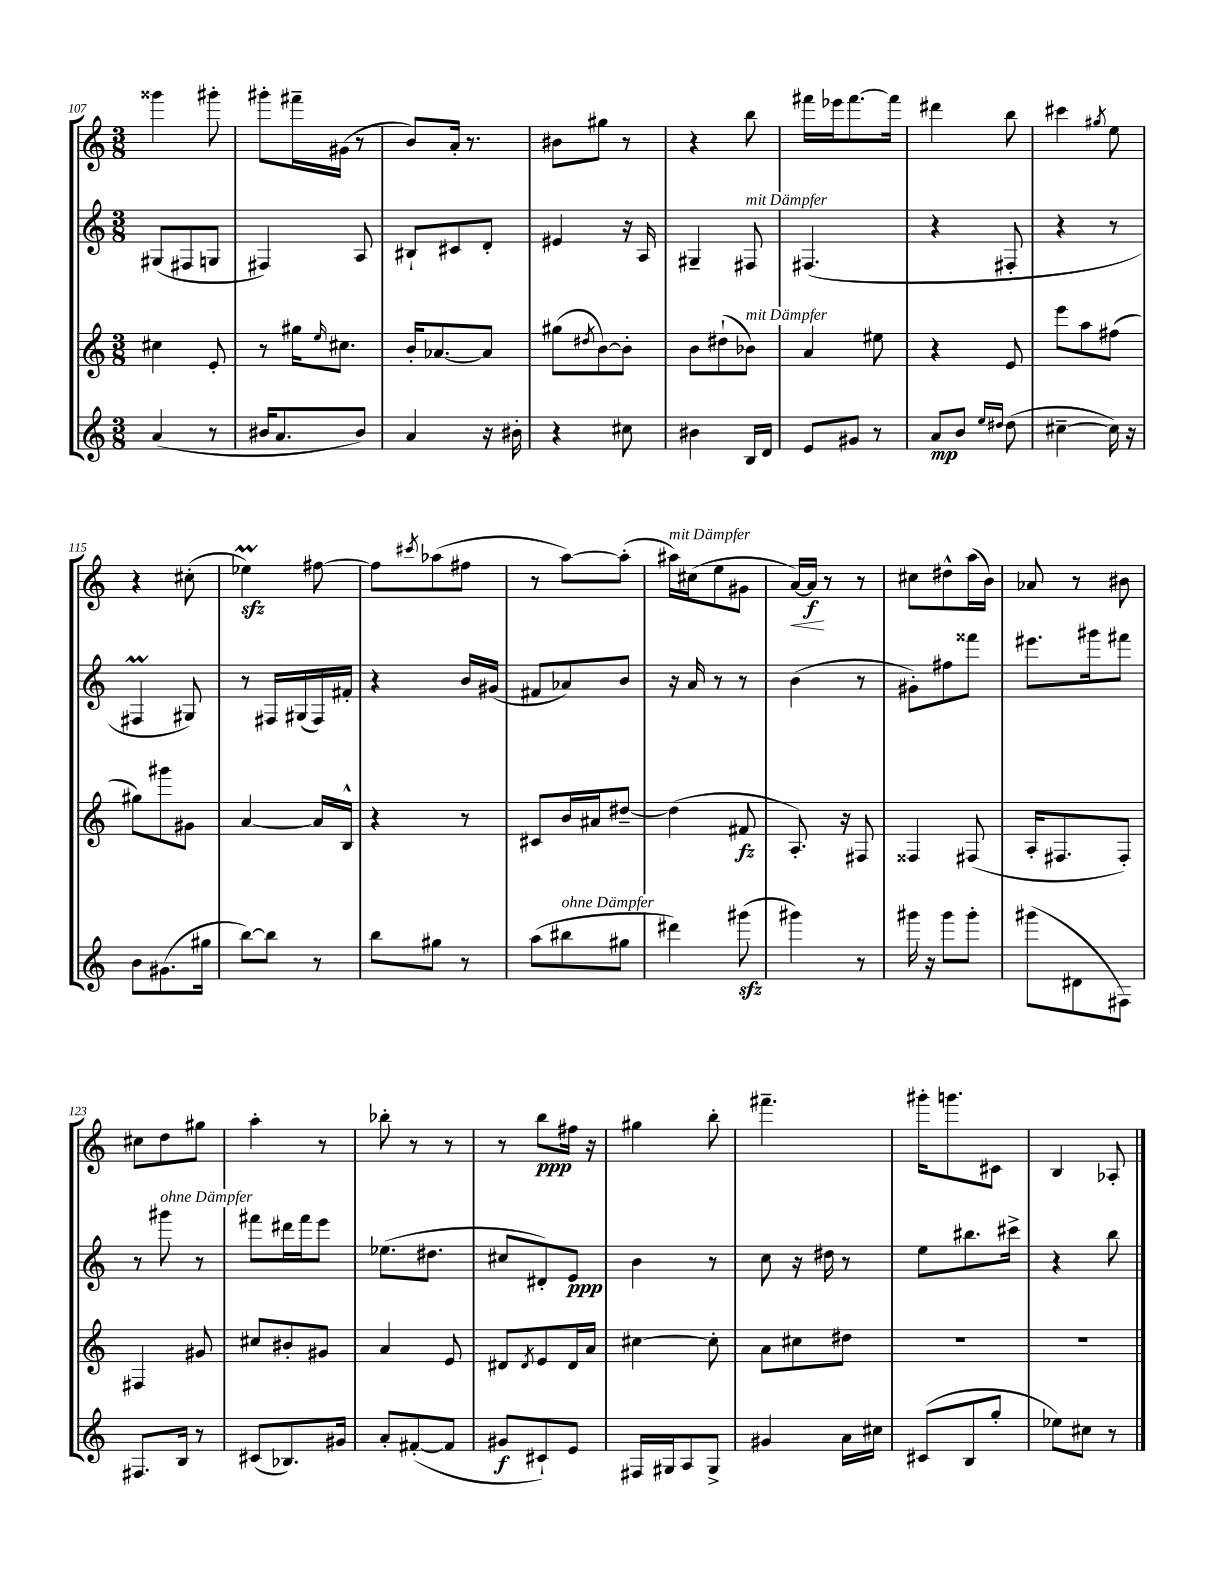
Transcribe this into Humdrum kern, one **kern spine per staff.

**kern	**dynam	**kern	**dynam	**kern	**dynam	**kern	**dynam
*part4	*part4	*part3	*part3	*part2	*part2	*part1	*part1
*staff4	*staff4	*staff3	*staff3	*staff2	*staff2	*staff1	*staff1
*clefG2	*	*clefG2	*	*clefG2	*	*clefG2	*
*k[]	*	*k[]	*	*k[]	*	*k[]	*
*M3/8	*	*M3/8	*	*M3/8	*	*M3/8	*
=107	=107	=107	=107	=107	=107	=107	=107
(4a/	.	4cc#X\	.	(8G#X/L	.	4ggg##X\	.
.	.	.	.	8F#X/	.	.	.
8r	.	8e'/	.	8Gn/J	.	8ggg#X'\	.
=108	=108	=108	=108	=108	=108	=108	=108
16b#X/KL	.	8r	.	4F#X/)	.	8ggg#X'\L	.
8.a/	.	.	.	.	.	.	.
.	.	16gg#X\KL	.	.	.	16fff#X~\L	.
.	.	16qqee/	.	.	.	.	.
.	.	8.cc#X\J	.	.	.	(16g#X\JJ	.
8b#/J)	.	.	.	8A/	.	8r	.
=109	=109	=109	=109	=109	=109	=109	=109
4a/	.	16b'/KL	.	8B#X`/L	.	8b/L)	.
.	.	[8.a-X/	.	.	.	.	.
.	.	.	.	8c#X/	.	16a'/Jk	.
.	.	.	.	.	.	8.r	.
16r	.	8a-/J]	.	8d'/J	.	.	.
16b#X'\	.	.	.	.	.	.	.
=110	=110	=110	=110	=110	=110	=110	=110
4r	.	(8gg#X\L	.	4e#X/	.	8b#X\L	.
.	.	8qdd#X/	.	.	.	.	.
.	.	[8b\)	.	.	.	8gg#X\J	.
8cc#X\	.	8b'\J]	.	16r	.	8r	.
.	.	.	.	16A/	.	.	.
=111	=111	=111	=111	=111	=111	=111	=111
4b#X\	.	8b\L	.	4G#X~/	.	4r	.
.	.	(8dd#X`\	.	.	.	.	.
!	!	!	!	!LO:TX:a:i:t=mit Dämpfer	!	!	!
!	!	!LO:TX:a:i:t=mit Dämpfer	!	!	!	!	!
16B/LL	.	8b-X\J)	.	8F#X/	.	8bb\	.
16d/JJ	.	.	.	.	.	.	.
=112	=112	=112	=112	=112	=112	=112	=112
8e/L	.	4a/	.	(4.F#X/	.	16fff#X\LL	.
.	.	.	.	.	.	16eee-X\J	.
8g#X/J	.	.	.	.	.	[8.fff#\	.
8r	.	8ee#X\	.	.	.	.	.
.	.	.	.	.	.	16fff#\Jk]	.
=113	=113	=113	=113	=113	=113	=113	=113
8a/L	mp	4r	.	4r	.	4ddd#X\	.
8b/J	.	.	.	.	.	.	.
16qqee/LL	.	.	.	.	.	.	.
16qqdd#X/JJ	.	.	.	.	.	.	.
(8dd#\	.	8e/	.	8F#X'/	.	8bb\	.
=114	=114	=114	=114	=114	=114	=114	=114
[4cc#X~\	.	8eee\L	.	4r	.	4ccc#X\	.
.	.	8aa\	.	.	.	.	.
.	.	.	.	.	.	8qgg#X/	.
16cc#\])	.	(8ff#X\J	.	8r	.	8ee\	.
16r	.	.	.	.	.	.	.
!!LO:LB:g=z
=115	=115	=115	=115	=115	=115	=115	=115
8b\L	.	8gg#X\L)	.	4F#Xm/	.	4r	.
(8.g#X\	.	8ggg#X\	.	.	.	.	.
.	.	8g#X\J	.	8G#X/)	.	(8cc#X'\	.
16gg#X\Jk	.	.	.	.	.	.	.
=116	=116	=116	=116	=116	=116	=116	=116
[8bb\L)	.	[4a/	.	8r	.	4ee-XzzM\)	.
8bb\J]	.	.	.	16F#X/LL	.	.	.
.	.	.	.	(16G#X/	.	.	.
8r	.	16a/LL]	.	16F#/)	.	[8ff#X\	.
.	.	16B^^/JJ	.	16f#X'/JJ	.	.	.
=117	=117	=117	=117	=117	=117	=117	=117
8bb\L	.	4r	.	4r	.	8ff#\L]	.
.	.	.	.	.	.	8qccc#X/	.
8gg#X\J	.	.	.	.	.	(8aa-X\	.
8r	.	8r	.	16b/LL	.	8ff#X\J	.
.	.	.	.	(16g#X/JJ	.	.	.
=118	=118	=118	=118	=118	=118	=118	=118
(8aa\L	.	8c#X/L	.	8f#X/L	.	8r	.
!LO:TX:a:i:t=ohne Dämpfer	!	!	!	!	!	!	!
8bb#X\	.	16b/L	.	8a-X/)	.	[8aa\L)	.
.	.	16a#X/J	.	.	.	.	.
8gg#X\J	.	[8dd#X~/J	.	8b/J	.	(8aa'\J]	.
=119	=119	=119	=119	=119	=119	=119	=119
!	!	!	!	!	!	!LO:TX:a:i:t=mit Dämpfer	!
4ddd#X\)	.	(4dd#\]	.	16r	.	16aa#X\LL)	.
.	.	.	.	16a/	.	(16cc#X\J	.
.	.	.	.	8r	.	8ee\	.
(8ggg#Xzz\	.	8f#X/	fz	8r	.	8g#X\J	.
=120	=120	=120	=120	=120	=120	=120	=120
!	!	!	!	!	!	!	!LO:HP:b
4ggg#X\)	.	8.A'/)	.	(4b\	.	[16a/LL)	<
.	.	.	.	.	.	16a/JJ]	f
.	.	.	.	.	.	8r	[
.	.	16r	.	.	.	.	.
8r	.	8F#X/	.	8r	.	8r	.
=121	=121	=121	=121	=121	=121	=121	=121
16ggg#X\	.	4F##X/	.	8g#X'\L)	.	8cc#X\L	.
16r	.	.	.	.	.	.	.
8ggg#\L	.	.	.	8ff#X\	.	8dd#X^^\	.
8ggg#'\J	.	(8F#X/	.	8fff##X\J	.	(16aa\L	.
.	.	.	.	.	.	16b\JJ)	.
=122	=122	=122	=122	=122	=122	=122	=122
(8ggg#X\L	.	16A'/KL	.	8.eee#X\L	.	8a-X/	.
.	.	8.F#X/	.	.	.	.	.
8d#X\	.	.	.	.	.	8r	.
.	.	.	.	16ggg#X\k	.	.	.
8F#X\J)	.	8F#'/J)	.	8fff#X\J	.	8b#X\	.
!!LO:LB:g=z
=123	=123	=123	=123	=123	=123	=123	=123
8.F#X/L	.	4F#X/	.	8r	.	8cc#X\L	.
!	!	!	!	!LO:TX:a:i:t=ohne Dämpfer	!	!	!
.	.	.	.	8ggg#X\	.	8dd\	.
16B/Jk	.	.	.	.	.	.	.
8r	.	8g#X/	.	8r	.	8gg#X\J	.
=124	=124	=124	=124	=124	=124	=124	=124
(8c#X/L	.	8cc#X/L	.	8fff#X\L	.	4aa'\	.
8.B-X/)	.	8b#X'/	.	16ddd#X\L	.	.	.
.	.	.	.	16fff#\J	.	.	.
.	.	8g#X/J	.	8eee\J	.	8r	.
16g#X/Jk	.	.	.	.	.	.	.
=125	=125	=125	=125	=125	=125	=125	=125
8a'/L	.	4a/	.	(8.ee-X\L	.	8bb-X'\	.
([8f#X'/	.	.	.	.	.	8r	.
.	.	.	.	8.dd#X\J	.	.	.
8f#/J]	.	8e/	.	.	.	8r	.
=126	=126	=126	=126	=126	=126	=126	=126
8g#X/L	f	8d#X/L	.	8cc#X/L	.	8r	.
.	.	8qd#/	.	.	.	.	.
8c#X`/)	.	8e/	.	8d#X'/)	.	8bb\L	ppp
8e/J	.	16d#/L	.	8e/J	ppp	16ff#X\Jk	.
.	.	16a/JJ	.	.	.	16r	.
=127	=127	=127	=127	=127	=127	=127	=127
16F#X/LL	.	[4cc#X\	.	4b\	.	4gg#X\	.
16G#X/J	.	.	.	.	.	.	.
8A/	.	.	.	.	.	.	.
8G#^/J	.	8cc#'\]	.	8r	.	8bb'\	.
=128	=128	=128	=128	=128	=128	=128	=128
4g#X/	.	8a\L	.	8cc\	.	4.fff#X~\	.
.	.	8cc#X\	.	16r	.	.	.
.	.	.	.	16dd#X\	.	.	.
16a\LL	.	8dd#X\J	.	8r	.	.	.
16cc#X\JJ	.	.	.	.	.	.	.
=129	=129	=129	=129	=129	=129	=129	=129
(8c#X/L	.	4.r	.	8ee\L	.	16ggg#X'\KL	.
.	.	.	.	.	.	8.gggn\	.
8B/	.	.	.	8.bb#X\	.	.	.
8gg'/J	.	.	.	.	.	8c#X\J	.
.	.	.	.	16ccc#X^\Jk	.	.	.
=130	=130	=130	=130	=130	=130	=130	=130
8ee-X\L)	.	4.r	.	4r	.	4B/	.
8cc#X\J	.	.	.	.	.	.	.
8r	.	.	.	8bb\	.	8A-X'/	.
==	==	==	==	==	==	==	==
*-	*-	*-	*-	*-	*-	*-	*-
